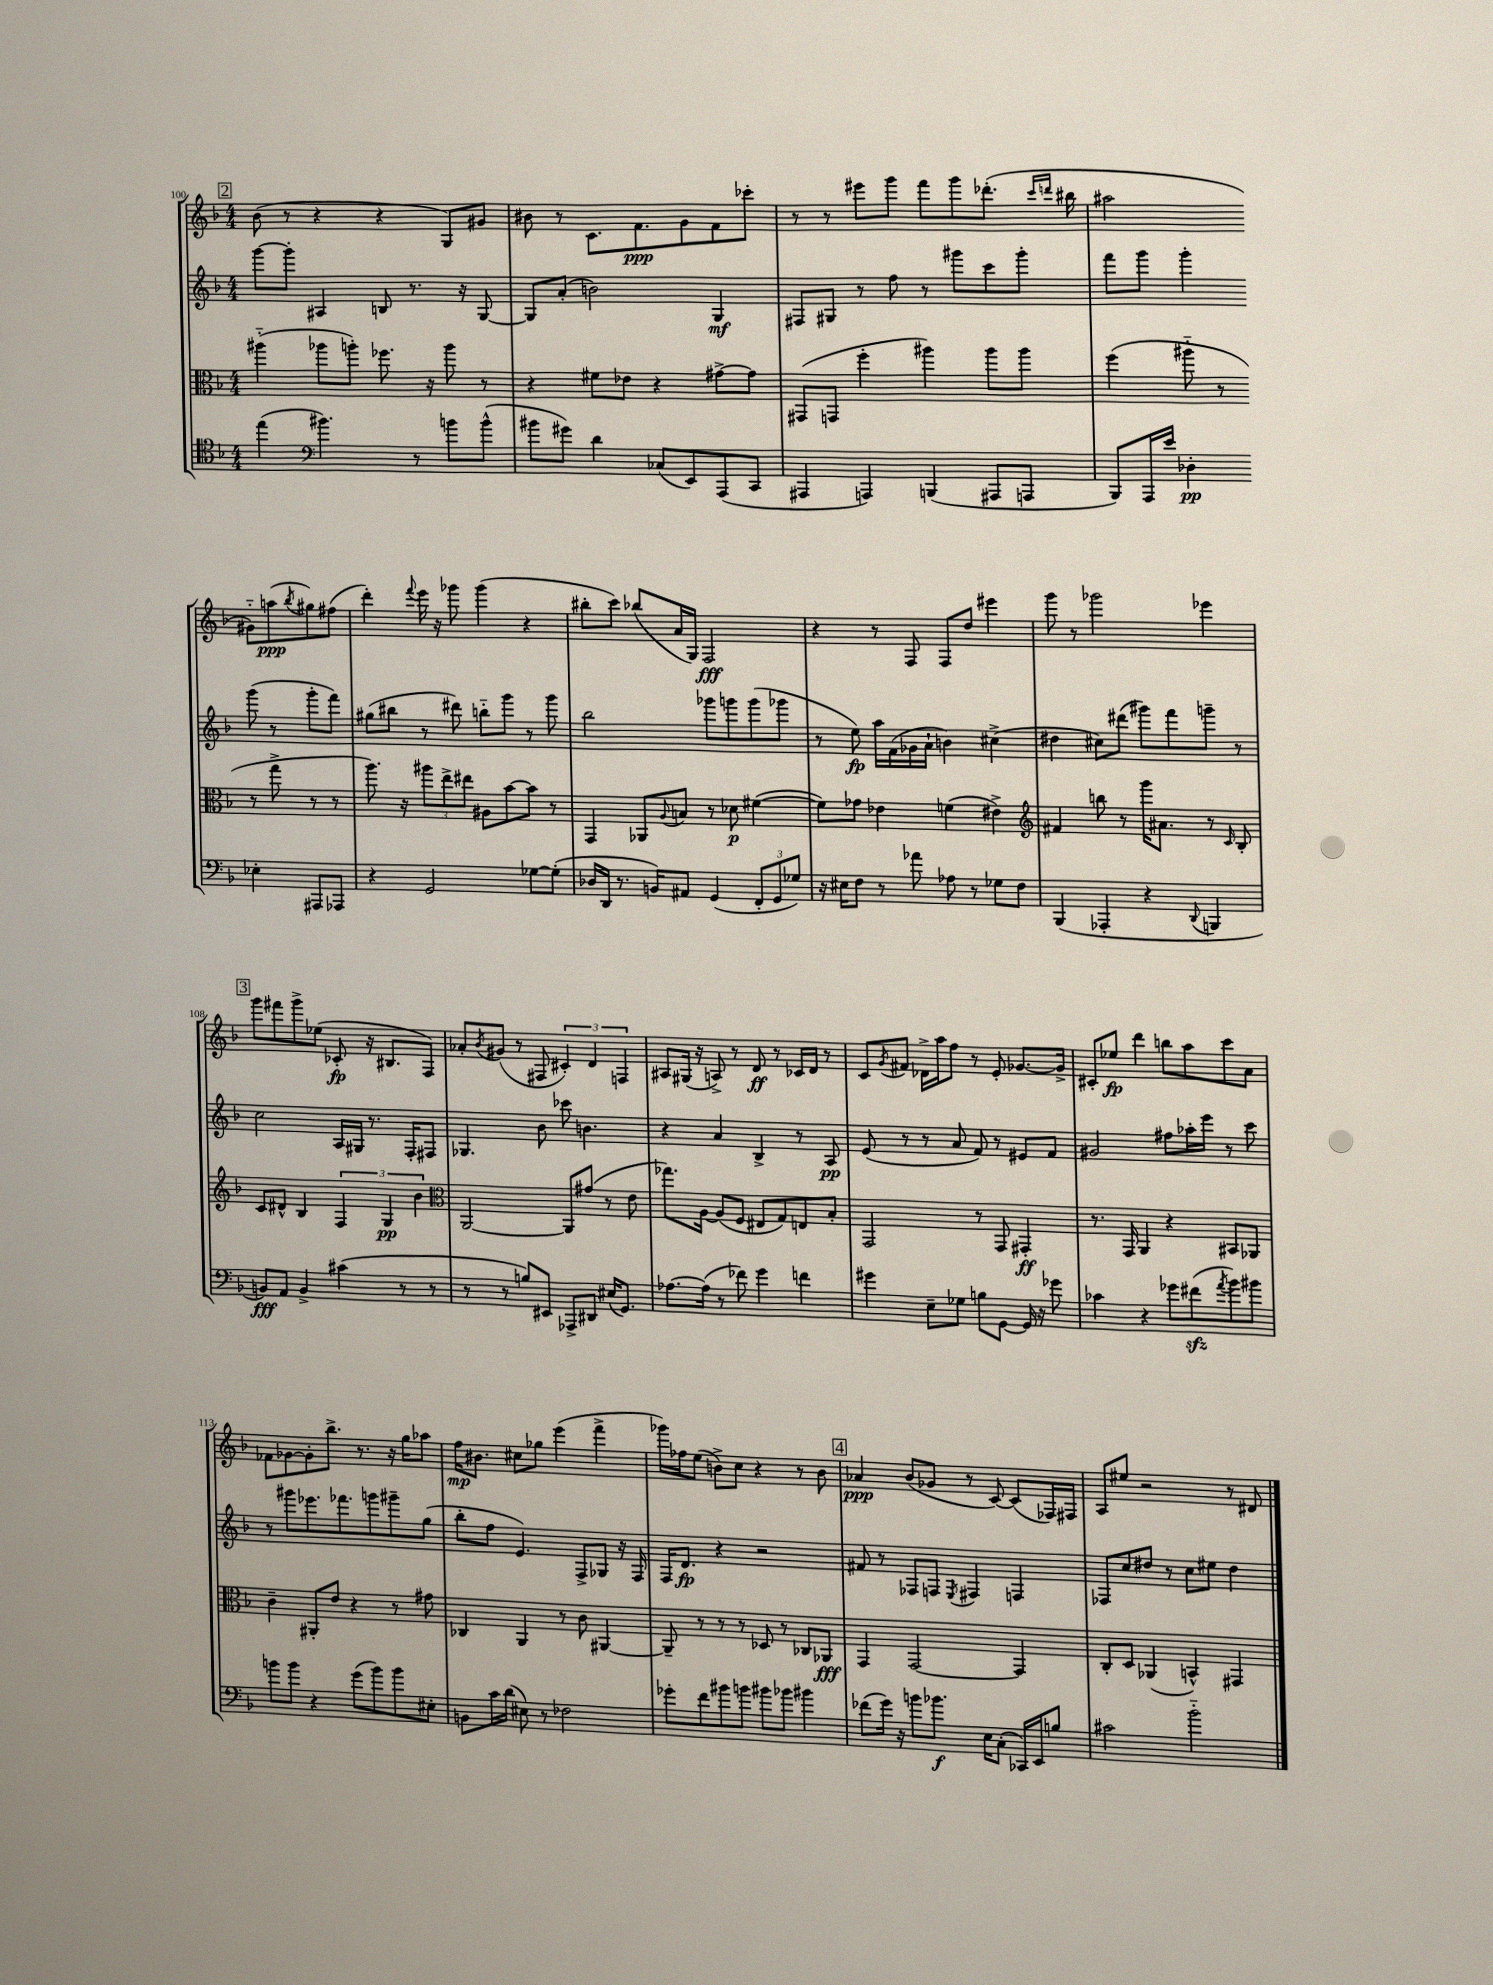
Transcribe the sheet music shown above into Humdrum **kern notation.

**kern	**kern	**kern	**kern
*staff4	*staff3	*staff2	*staff1
*clefC4	*clefC3	*clefG2	*clefG2
*k[b-]	*k[b-]	*k[b-]	*k[b-]
*M4/4	*M4/4	*M4/4	*M4/4
(4ee	(4aa#'~	[8ggg	(8b-
.	.	8ggg']	8r
*clefF4	*	*	*
4.b#)	8aa-	4A#	4r
.	8aa')	.	.
.	8.ff-	8B	4r
8r	.	8.r	.
.	16r	.	.
8b	8aa	.	8G)
.	.	16r	.
(8b^^	8r	[8G	8g#
=	=	=	=
8b#	4r	8G]	8b#
8g#)	.	(8a'	8r
4d	8f#	2b)	8.c
.	8e-	.	.
.	.	.	8.f
(8C-	4r	.	.
8EE)	.	.	8g
(8AAA	[8g#^	4G	8f
8CC	8g#]	.	8ccc-'
=	=	=	=
4AAA#	(8GG#	8F#	8r
.	8GG	8G#	8r
4AAA)	4ff'	8r	8eee#
.	.	8ff	8ggg
(4BBB	4aa#)	8r	8fff
.	.	8ggg#	8ggg
8AAA#	8aa#	8ccc	(8.ddd-'
8AAA	8aa#	8ggg#'	.
.	.	.	16qqccc
.	.	.	16qqddd
.	.	.	16bb#
=	=	=	=
8BBB-)	(4ff	8fff	2aa#
16AAA	.	8ggg	.
16e	.	.	.
4D-'	8aa#'~	4ggg'	.
.	8r	.	.
4E-'	8r	(8ggg	8g#'~)
.	8gg^	8r	(8aa
.	.	.	8qbb-
8AAA#	8r	8ggg'	8gg#)
8AAA-	8r	8fff)	(8ff#
=	=	=	=
4r	8.aa)	(8gg#	4ddd')
.	.	8bb#	.
.	16r	.	.
.	.	.	8qqfff
2GG	12aa#	8r	16eee
.	.	.	16r
.	12ee^	.	.
.	.	8ddd#)	8ggg-
.	12ee#	.	.
.	8A#	8bb'~	(4ggg-
.	[8b-	8ggg	.
[8G-	8b-]	8r	4r
(8G-']	8r	8ggg	.
=	=	=	=
16D-	4GG	2bb-	8bb#'
16DD	.	.	.
8.r	.	.	8ccc)
.	8AA-	.	(8bb-
16BB)	.	.	.
.	8qqA	.	.
8AA#	8B	.	16a
.	.	.	16G)
(4GG	8r	8ggg-	2F
.	8d-	8ggg	.
12FF'	([4f#	(8ggg	.
12GG	.	.	.
.	.	8ggg-	.
12G-)	.	.	.
=	=	=	=
16r	8f#])	8r	4r
16E#	.	.	.
8F	8g-	8ee)	.
8r	4e-	16aa	8r
.	.	(16f	.
8a-	.	16g-	8F
.	.	16a`	.
8A-	(4f	4b)	8F
8r	.	.	8dd
8G-	4e#^)	(4cc#^	4eee#
8F	.	.	.
=	=	=	=
*	*clefG2	*	*
(4BBB-	4f#	4dd#	8ggg
.	.	.	8r
4AAA-'	8bb	8cc#)	2ggg-
.	8r	(8ddd#	.
4r	16ggg	8ggg#)	.
.	8.a#	.	.
.	.	8fff	.
8qqDD	.	.	.
4BBB	8r	8ggg~	4eee-
.	16qqc	.	.
.	8B-'	8r	.
=	=	=	=
8BB)	8c	2cc	8ggg
8AA	8d#^^	.	8fff#
4BB^	4B-	.	8ggg^
.	.	.	(8ee-
(4c#	6F	16A	8c-'
.	.	16G#	.
.	.	8.r	16r
.	6G	.	.
.	.	.	8.B#
8r	.	.	.
.	.	16F'	.
.	6b-	.	.
8r	.	8F#	8F)
=	=	=	=
*	*clefC3	*	*
8r	[2AA	4.G-	8a-'
.	.	.	8qb-
8r	.	.	(8g#
8B)	.	.	8r
8EE#	.	8b-	8F#
8AAA-^	8AA]	8ccc-	6c#')
8DD#	(8g#	4.b	.
.	.	.	6d
(16E#	8r	.	.
8.GG)	.	.	.
.	.	.	6F
.	8e	.	.
=	=	=	=
[8.A-	8.gg-)	4r	8A#
.	.	.	(16G#
(16A-]	[16A	.	16r
8r	(8A]	4a	8A^)
8f-)	8F	.	8r
4g	8E#	4B-^	8d
.	8G)	.	8r
4f	8E	8r	16c-
.	.	.	16d
.	8B-'	8A	8r
=	=	=	=
4g#	2GG	(8e	8c
.	.	.	8qg
.	.	8r	8f#
8E~	.	8r	16d-^
.	.	.	16aa
8G-	.	8a	8ff
8B	8r	8f)	8r
[8GG	8GG	8r	8e'
16GG]	4GG#'	8e#	[8.g-
16r	.	.	.
8g-	.	8f	.
.	.	.	16g-^]
=	=	=	=
4c-	8.r	2g#	8c#'
.	.	.	8ee-
.	16GG	.	.
4r	4AA	.	4ddd
8g-	4r	8ff#	8bb
(8f#	.	16aa-'	8aa
.	.	16eee	.
8qa	.	.	.
8b-)	8BB#	8r	8ccc
8b#	8AA-	8ccc	8a
=	=	=	=
8b	4c~	8r	8f-
8b	.	8ggg#	[8g-
4r	8AA#'	8.eee-	8g-']
.	8e	.	8.bb-^
.	.	8.fff-	.
(8g	4r	.	.
.	.	.	8.r
8b)	.	8ggg	.
8b	8r	8ggg#~	16r
.	.	.	16gg
8E#'	8g#	(8gg	8aa-
=	=	=	=
8BB	4C-	8bb-'	16ff
.	.	.	8.b#
16c	.	8ff	.
(16d	.	.	.
8E#)	4AA	4.e)	8cc#
8r	.	.	8gg-
2F-	8r	.	(4eee
.	8c	8F^	.
.	[4AA#	8G-	4fff^
.	.	16r	.
.	.	16F	.
=	=	=	=
8g-'	8AA#~]	16F	16ggg-)
.	.	8.d	16ff-
8f	8r	.	(8ee
8b#	8r	4r	8b^)
8b	8r	.	8cc
8b#	8D-	2r	4r
8b-	8r	.	.
4b#	8C-	.	8r
.	8AA-	.	8b
=	=	=	=
(8f-	4GG	8f#	4a-
16g)	.	8r	.
16r	.	.	.
8b	[2GG	8F-	(8b-
8.b-	.	8F	8g-
.	.	8qE	.
.	.	4F#	8r
16E	.	.	.
(8C'	.	.	[8c)
16CC-)	4GG]	4F	(8c]
16EE	.	.	.
8B	.	.	16F-)
.	.	.	16F#
=	=	=	=
2c#	8C'	8F-	8A
.	8D	8cc	8ee#
.	(4AA-	8dd#	2r
.	.	8r	.
2b-'~	4BB^^)	8cc	.
.	.	8ee#	.
.	4GG#	4dd#	8r
.	.	.	8d#
==	==	==	==
*-	*-	*-	*-
